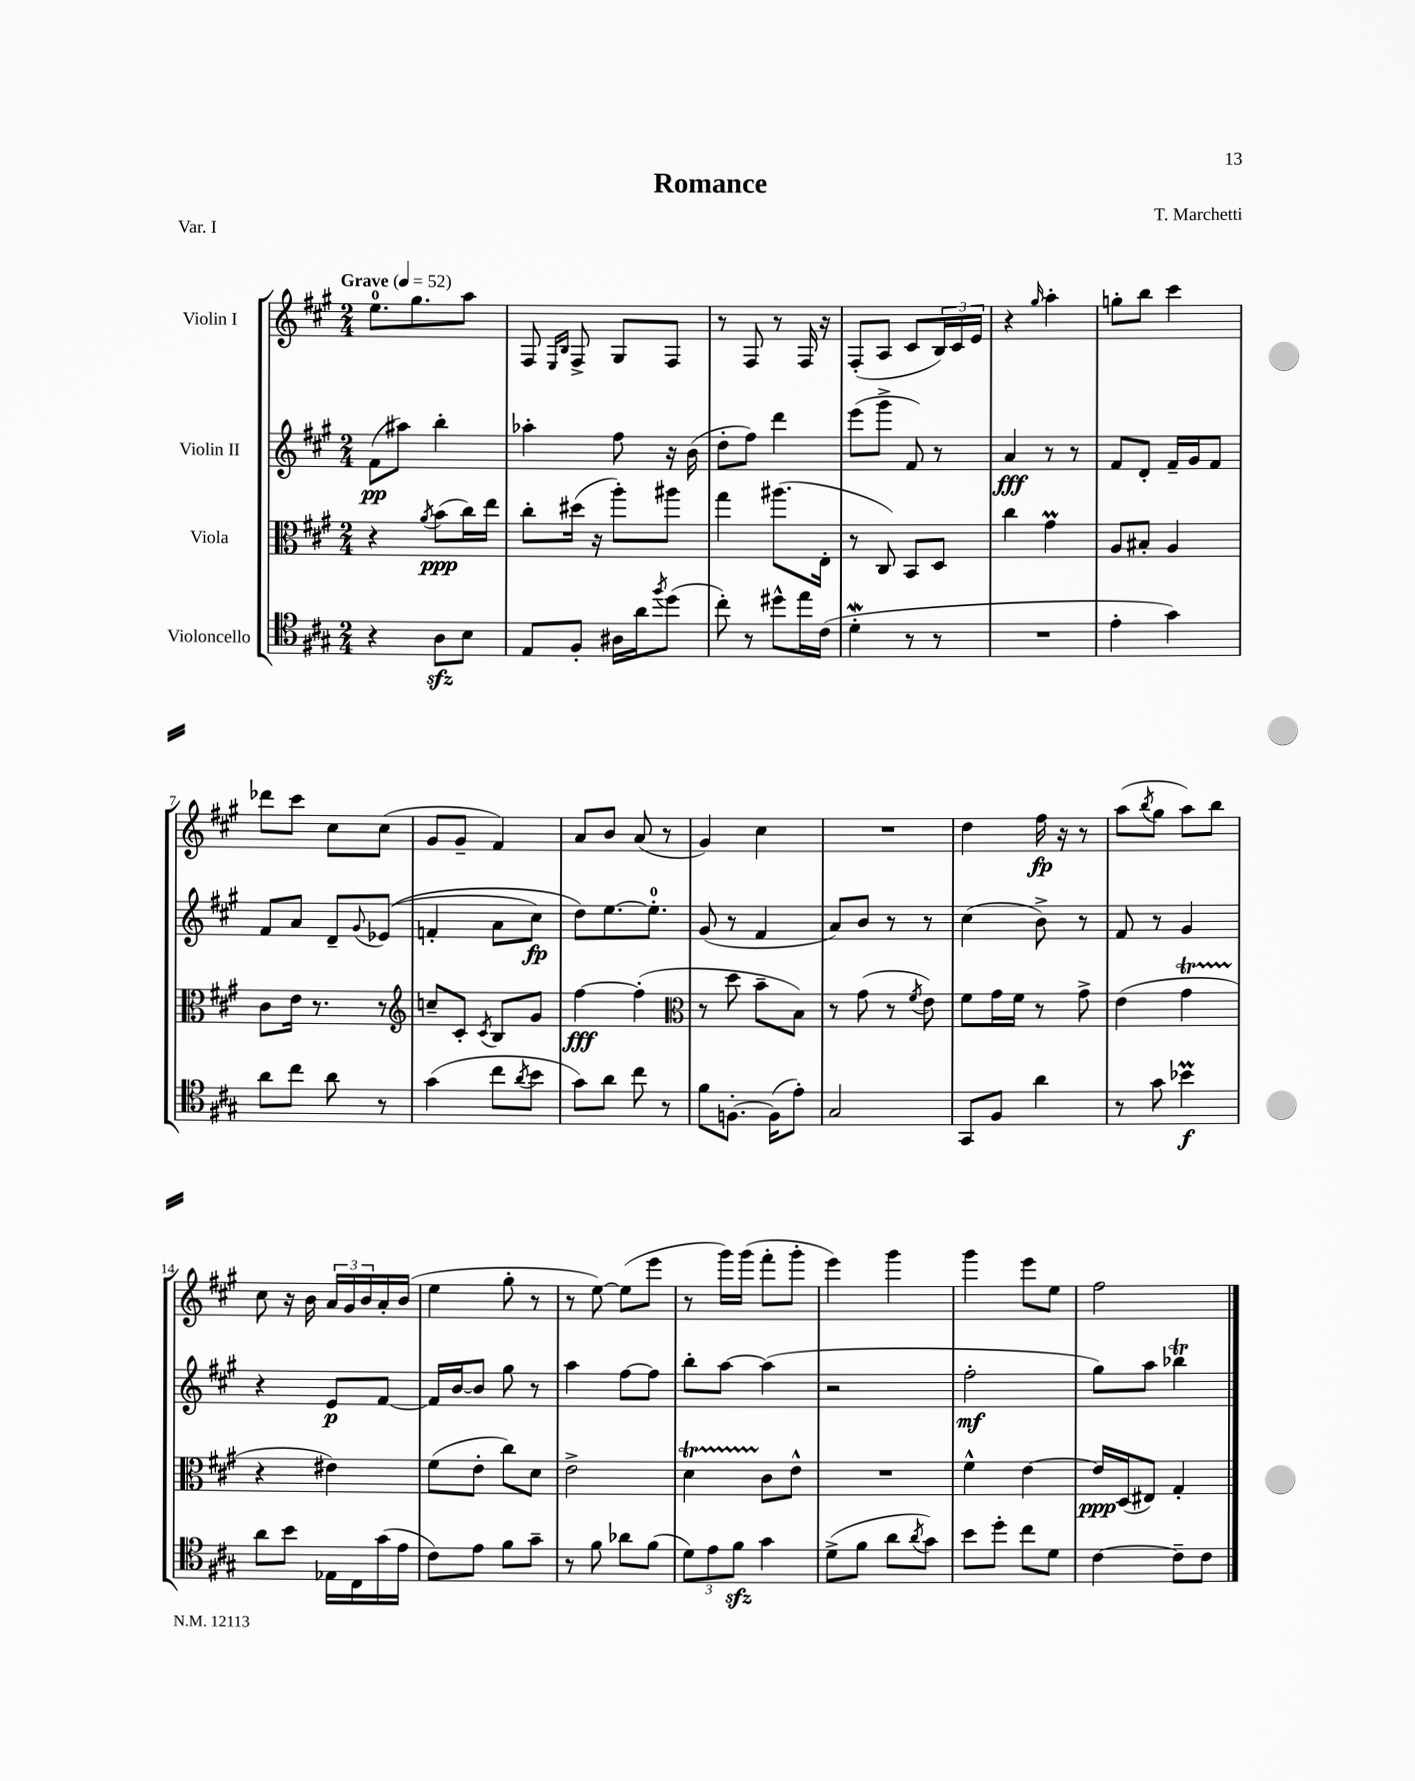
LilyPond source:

\header { title = "Romance" composer = "T. Marchetti" piece = "Var. I" }
<<
\new StaffGroup <<
\new Staff = "s0" \with { instrumentName = "Violin I" } {
    \clef treble \key a \major \numericTimeSignature \time 2/4 \tempo "Grave" 4 = 52
    e''8.-0 gis''8. a''8 |
    fis8 \grace { e16 b16 } fis8-> gis8 fis8 |
    r8 fis8 r8 fis16 r16 |
    fis8-.( a8 cis'8 \tuplet 3/2 { b16) cis'16 e'16 } |
    r4 \grace { gis''16 } a''4-. |
    g''8-. b''8 cis'''4 |
    des'''8 cis'''8 cis''8 cis''8( |
    gis'8 gis'8-- fis'4) |
    a'8 b'8 a'8( r8 |
    gis'4) cis''4 |
    R2 |
    d''4 fis''16\fp r16 r8 |
    a''8( \acciaccatura { b''8 } gis''8 a''8) b''8 |
    cis''8 r16 b'16 \tuplet 3/2 { a'16 gis'16 b'16 } a'16-. b'16( |
    e''4 gis''8-. r8 |
    r8 e''8~) e''8( e'''8 |
    r8 gis'''16) gis'''16( fis'''8-. gis'''8-. |
    e'''4) gis'''4 |
    gis'''4 e'''8 e''8 |
    fis''2 \bar "|." |
}
\new Staff = "s1" \with { instrumentName = "Violin II" } {
    \clef treble \key a \major \numericTimeSignature \time 2/4
    fis'8\pp( ais''8) b''4-. |
    aes''4-. fis''8 r16 b'16( |
    d''8-. fis''8) d'''4 |
    e'''8( gis'''8-> fis'8) r8 |
    a'4\fff r8 r8 |
    fis'8 d'8-. fis'16-- gis'16 fis'8 |
    fis'8 a'8 d'8-- \appoggiatura { gis'8 } ees'8(\( |
    f'4-. a'8 cis''8\fp) |
    d''8\) e''8.~ e''8.-0-. |
    gis'8( r8 fis'4 |
    a'8) b'8 r8 r8 |
    cis''4( b'8->) r8 |
    fis'8 r8 gis'4 |
    r4 e'8\p fis'8~ |
    fis'16 b'16~ b'8 gis''8 r8 |
    a''4 fis''8~ fis''8 |
    b''8-. a''8~ a''4( |
    r2 |
    fis''2-.\mf |
    gis''8) a''8 bes''4\trill \bar "|." |
}
\new Staff = "s2" \with { instrumentName = "Viola" } {
    \clef alto \key a \major \numericTimeSignature \time 2/4
    r4 \acciaccatura { a'8 } b'8\ppp( cis''16) e''16 |
    cis''8-. dis''16( r16 a''8-.) ais''8 |
    gis''4 ais''8.( e16-. |
    r8 cis8) b,8 d8 |
    cis''4 gis'4\prall |
    a8 bis8-. a4 |
    cis'8 e'16 r8. r8 |
    \clef treble c''8-- cis'8-. \acciaccatura { cis'8 } b8 gis'8 |
    fis''4~\fff fis''4-.( |
    \clef alto r8 d''8 b'8-- b8) |
    r8 gis'8( r8 \acciaccatura { fis'8 } e'8) |
    fis'8 gis'16 fis'16 r8 gis'8-> |
    e'4( gis'4\startTrillSpan |
    r4\stopTrillSpan eis'4) |
    fis'8( e'8-. cis''8) d'8 |
    e'2-> |
    d'4\startTrillSpan cis'8\stopTrillSpan e'8-^ |
    R2 |
    fis'4-^ e'4~ |
    e'16\ppp d16( eis8) gis4-. \bar "|." |
}
\new Staff = "s3" \with { instrumentName = "Violoncello" } {
    \clef tenor \key a \major \numericTimeSignature \time 2/4
    r4 a8\sfz b8 |
    e8 fis8-. ais16 a'16 \acciaccatura { fis''8 } d''8( |
    cis''8-.) r8 dis''8-^ e''16 cis'16( |
    d'4-.\mordent r8 r8 |
    R2 |
    e'4-. gis'4) |
    a'8 cis''8 a'8 r8 |
    gis'4( cis''8 \acciaccatura { a'8 } b'8 |
    gis'8) a'8 cis''8 r8 |
    fis'8 f8.~-. f16( e'8-.) |
    gis2 |
    gis,8 fis8 a'4 |
    r8 gis'8 bes'4\prall\f |
    a'8 b'8 ees16 cis16 gis'16( e'16 |
    cis'8) e'8 fis'8 gis'8-- |
    r8 fis'8 aes'8 fis'8( |
    \tuplet 3/2 { d'8) e'8 fis'8\sfz } gis'4 |
    d'8->( fis'8 a'8 \acciaccatura { a'8 } gis'8) |
    b'8 d''8-. cis''8 d'8 |
    cis'4~ cis'8-- cis'8 \bar "|." |
}
>>
>>
